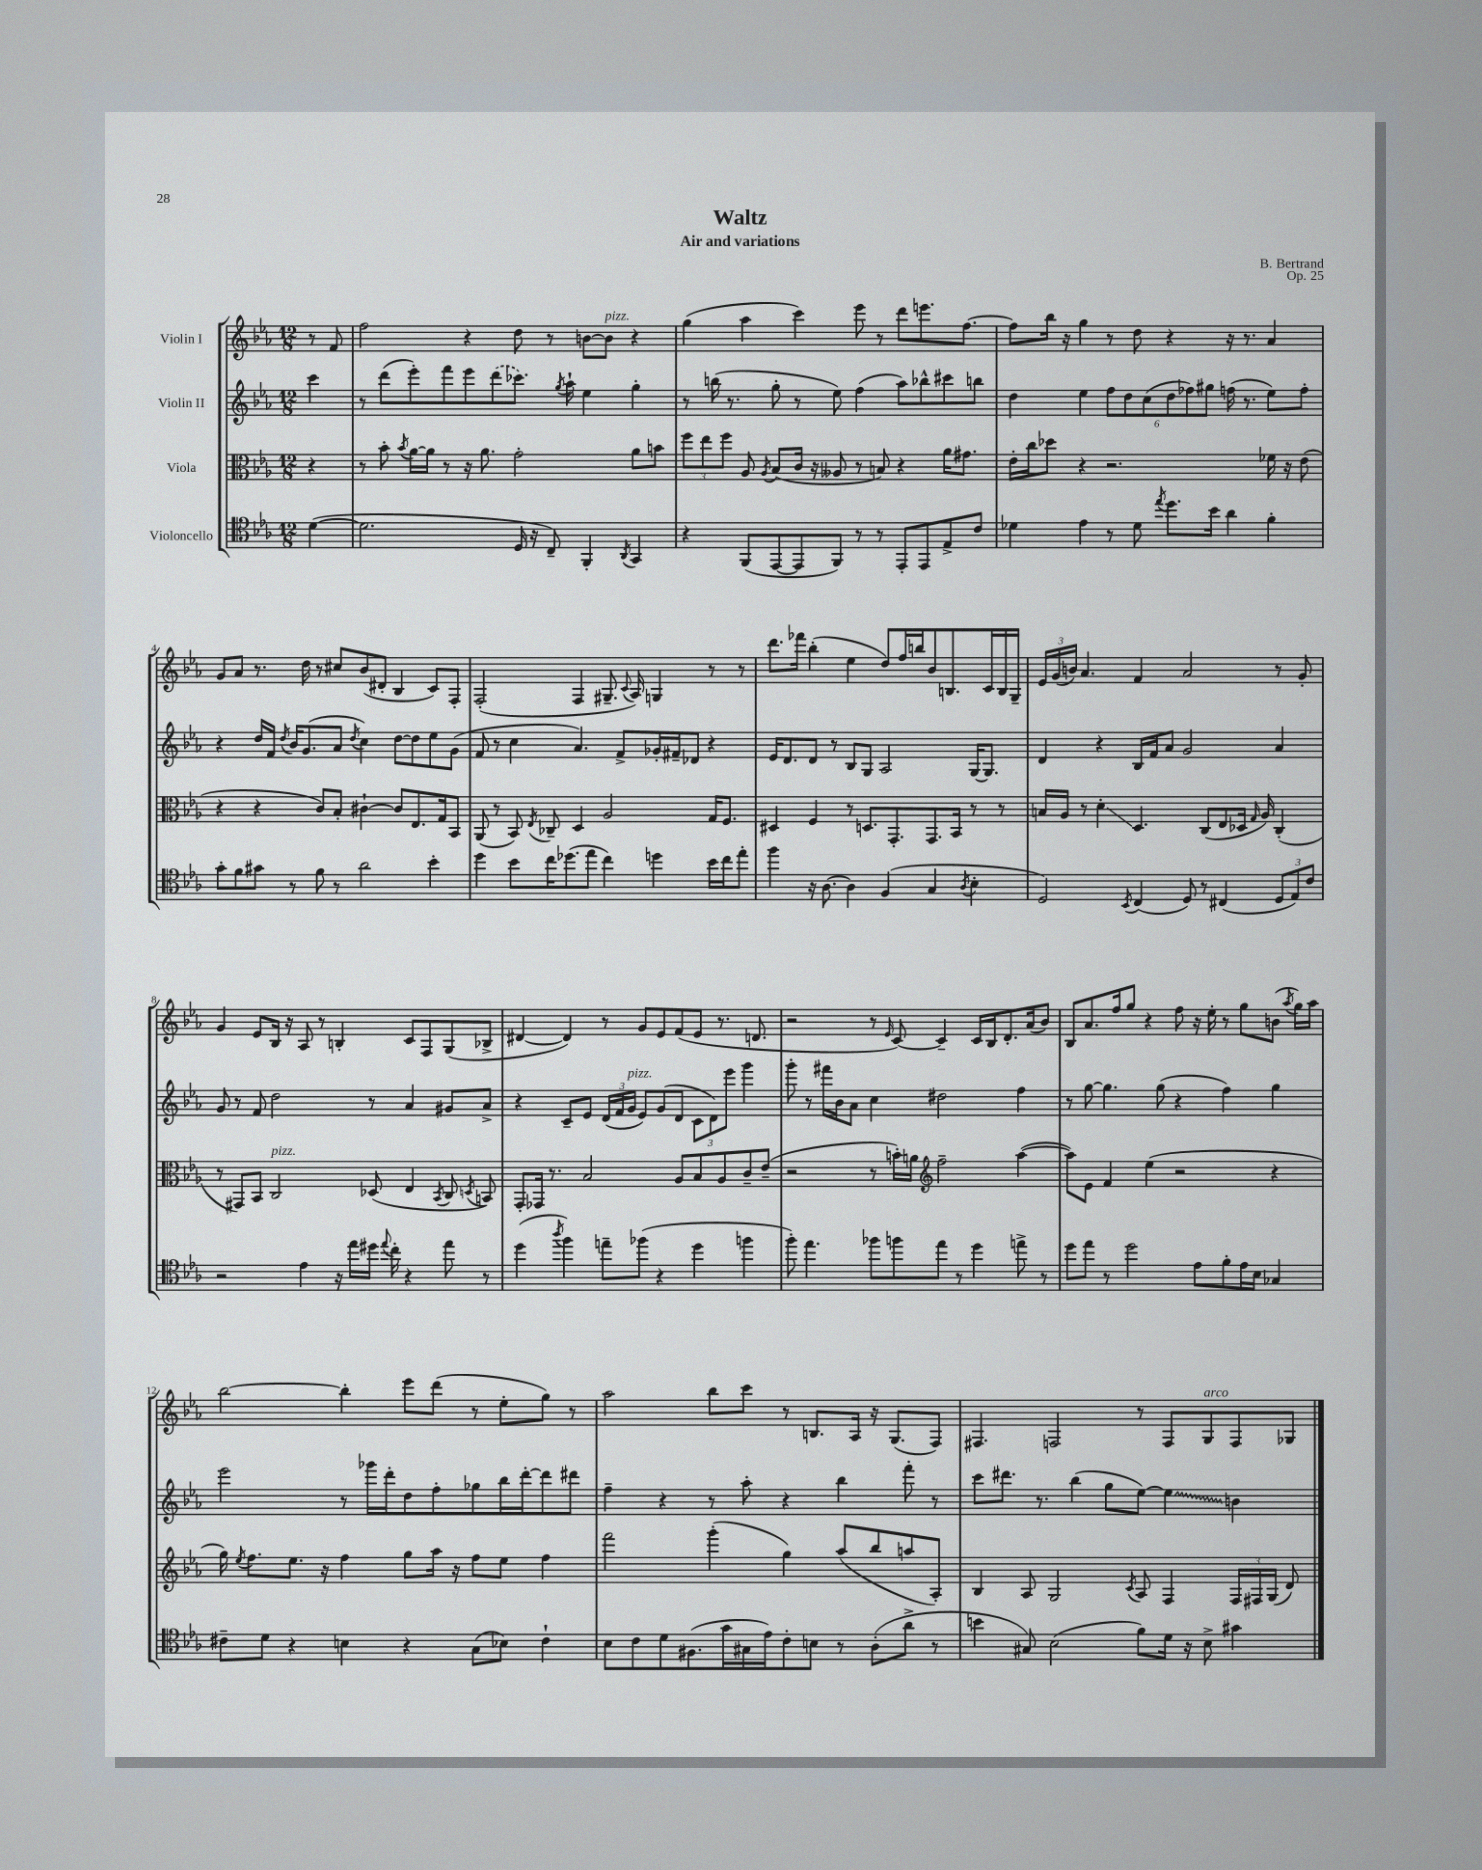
\header { title = "Waltz" composer = "B. Bertrand" subtitle = "Air and variations" opus = "Op. 25" }
<<
\new StaffGroup <<
\new Staff = "s0" \with { instrumentName = "Violin I" } {
    \clef treble \key ees \major \numericTimeSignature \time 12/8 \partial 4
    \autoBeamOff r8 f'8 |
    f''2 r4 d''8 r8 b'8[~ b'8]^\markup { \italic "pizz." } r4 |
    g''4( aes''4 c'''4) ees'''8 r8 d'''8[ e'''8. f''8.]~ |
    f''8[ bes''16] r16 g''4 r8 d''8 r4 r16 r8. aes'4 |
    g'8[ aes'8] r8. d''16 r8 cis''8[ bes'8( dis'8]-. bes4 c'8[) f8]-. |
    f2-.( f4 gis8.-- \appoggiatura { c'8 } aes16) g4 r8 r8 |
    d'''8.[ fes'''16] bes''4-.( ees''4 d''8[) f''16 b''16 bes'8 b8. c'16 b16 g16]-- |
    \tuplet 3/2 { ees'16[ g'16( b'16]) } aes'4. f'4 aes'2 r8 g'8-. |
    g'4 ees'8[ bes16] r16 aes8 r8 b4-. c'8[ f8 g8( bes8]-> |
    dis'4~ dis'4) r8 g'8[ ees'8 f'8( ees'8] r8. d'8. |
    r2 r8 \grace { ees'16 } c'8~) c'4-- c'16[ bes16 d'8.-. aes'16( bes'8]) |
    bes8[ aes'8. f''16 g''8] r4 f''8 r16 ees''16-. r8 g''8[ b'8]( \acciaccatura { aes''8 } g''16[) aes''16] |
    bes''2~ bes''4-. ees'''8[ d'''8]( r8 ees''8[-. g''8]) r8 |
    aes''2 bes''8[ c'''8] r8 b8.[ aes16] r16 g8.[( f8]) |
    fis4. f2 r8 f8[ g8^\markup { \italic "arco" } f8 ges8] \bar "|." |
}
\new Staff = "s1" \with { instrumentName = "Violin II" } {
    \clef treble \key ees \major \numericTimeSignature \time 12/8 \partial 4
    \autoBeamOff c'''4 |
    r8 d'''8[( ees'''8-.) f'''8 ees'''8 \once \slurDashed d'''8( ces'''8.]) \acciaccatura { g''8 } aes''16-! ees''4 g''4-. |
    r8 b''16( r8. g''8-. r8 ees''8) f''4( aes''8[) bes''8-^ cis'''8 b''8] |
    d''4 ees''4 \tuplet 6/4 { f''8[ d''8 c''8( d''8 fes''8) gis''8] } f''16( r8. ees''8[) f''8]-. |
    r4 d''16[ f'16] \acciaccatura { d''8 } bes'16[ g'8.( aes'8] \acciaccatura { d''8 } c''4) d''8[~ d''8 ees''8 g'8]( |
    f'8 r8 c''4 aes'4.) f'8[-> ges'16-. fis'16-- des'8] r4 |
    ees'16[ d'8. d'8] r8 bes8[ g8] aes2 g16[~ g8.] |
    d'4 r4 bes16[ f'16 aes'8] g'2 aes'4 |
    g'8 r8 f'8 d''2 r8 aes'4 gis'8[ aes'8]-> |
    r4 c'8[-- ees'8] \tuplet 3/2 { d'16[( f'16 g'16]^\markup { \italic "pizz." } } ees'8[) g'8( d'8] \tuplet 3/2 { c'8[ d'8) ees'''8] } g'''4 |
    g'''8-. r8 fis'''16[ bes'16 aes'8] c''4 dis''2 f''4 |
    r8 g''8~ g''4. g''8( r4 f''4) g''4 |
    ees'''2 r8 ges'''16[ d'''16-. d''8 f''8-. ges''8 bes''16 d'''16~-. d'''8 dis'''8] |
    f''4-- r4 r8 aes''8-. r4 bes''4 f'''8-. r8 |
    c'''8[ dis'''8.] r8. bes''4( g''8[ ees''8]~) \once \override Glissando.style = #'zigzag ees''4\glissando b'4 \bar "|." |
}
\new Staff = "s2" \with { instrumentName = "Viola" } {
    \clef alto \key ees \major \numericTimeSignature \time 12/8 \partial 4
    \autoBeamOff r4 |
    r8 bes'8-. \acciaccatura { bes'8 } aes'16[~ aes'16] r8 r16 aes'8. g'2-. aes'8[ b'8] |
    \tuplet 3/2 { f''8[ ees''8 f''8] } aes8 \acciaccatura { aes8 } bes8[( c'16] r16 aeses8 r8 b8) r4 aes'16[ gis'8.] |
    ees'16[-. c''16 des''8] r4 r2. fes'16 r16 ees'8( |
    r4 r4 c'8[) bes8]-. cis'4~-! cis'8[ ees8. g16 bes,8] |
    aes,8( r8 bes,8) \acciaccatura { ees8 } ces8-- d4 aes2 g16[ f8.] |
    dis4 f4 r8 d8.[ g,8.-. g,8. bes,16] r8 r8 |
    b16[ aes16] r8 d'4-.\glissando d4. c8[( ees8 des16] \grace { g16 } aes16) c4-.( |
    r8 gis,8[) bes,8] c2^\markup { \italic "pizz." } des8( ees4 \acciaccatura { bes,8 } c8 \acciaccatura { d8 } b,8) |
    g,8[-. ges,16] r8. bes2 aes8[ bes8 aes8 c'8-- ees'8]--( |
    r2 r8 b'16[-.) a'16] \clef treble f''2-- aes''4~( |
    aes''8[) ees'8] f'4 ees''4( r2 r4 |
    g''16) \acciaccatura { ees''8 } f''8.[ ees''8.] r16 f''4 g''8[ aes''16] r16 f''8[ ees''8] f''4 |
    f'''2 g'''4-.( g''4) aes''8[( bes''8 a''8 aes8]-.) |
    bes4 aes8 g2 \acciaccatura { c'8 } aes8 f4 \tuplet 3/2 { f16[ fis16 g16]( } d'8) \bar "|." |
}
\new Staff = "s3" \with { instrumentName = "Violoncello" } {
    \clef tenor \key ees \major \numericTimeSignature \time 12/8 \partial 4
    \autoBeamOff d'4~( |
    d'2. d16 r16 c8--) f,4-. \acciaccatura { aes,8 } g,4 |
    r4 f,8[( ees,8~ ees,8 f,8]) r8 r8 ees,8[-. ees,8 ees8-> c'8] |
    des'4 ees'4 r8 des'8 \acciaccatura { ees''8 } d''8.[ bes'16] aes'4 f'4-. |
    g'8[-. f'8 gis'8] r8 f'8 r8 aes'2 bes'4-. |
    d''4 bes'8[ c''16 des''8.( ees''8] c''4) d''4 bes'16[ c''16 ees''8]-. |
    f''4 r16 aes8.~ aes4 f4( g4 \acciaccatura { aes8 } bes4-. |
    d2) \acciaccatura { bes,8 } c4( d8) r8 cis4( \tuplet 3/2 { d8[ ees8) c'8] } |
    r2 ees'4 r16 ees''16[ dis''16] \appoggiatura { ees''8 } c''16-. r4 ees''8 r8 |
    d''4( \acciaccatura { aes''8 } f''4) e''8[-- fes''8]( r4 d''4 f''4 |
    f''8-.) ees''4. fes''8[ f''8 ees''8] r8 d''4 e''8-> r8 |
    d''8[ ees''8] r8 d''2 ees'8[ f'8-. ees'16 bes16] ges4 |
    cis'8[-- d'8] r4 b4 r4 g8[( bes8]) cis'4-! |
    bes8[ c'8 d'8 fis8.( g'16 gis16 ees'16) c'8-. b8] r8 aes8[-.( aes'8]-> r8 |
    b'4 gis8) bes2( f'8[) d'16] r16 bes8-> gis'4 \bar "|." |
}
>>
>>
